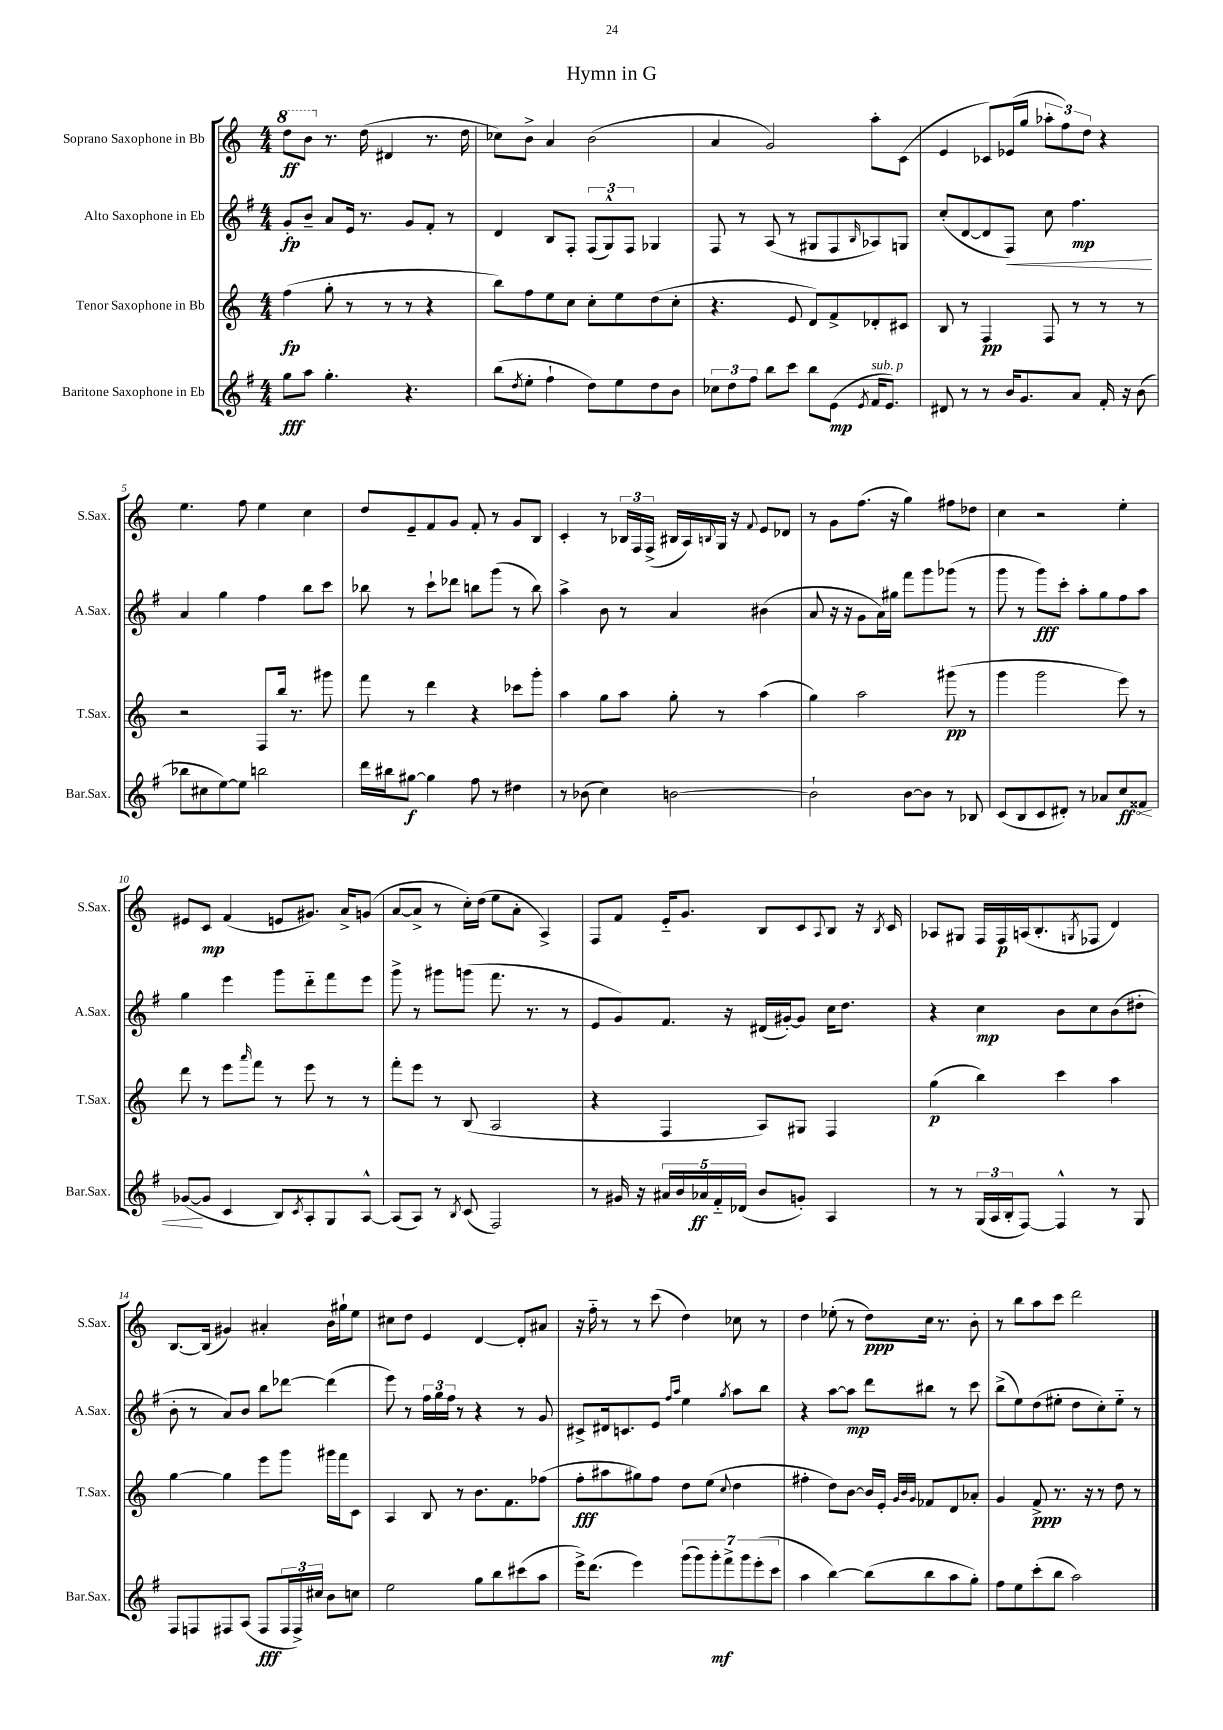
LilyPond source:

\header { title = "Hymn in G" }
<<
\new StaffGroup <<
\new Staff = "s0" \with { instrumentName = "Soprano Saxophone in Bb" shortInstrumentName = "S.Sax." } {
    \clef treble \key c \major \numericTimeSignature \time 4/4
    \ottava #1 d'''8\ff b''8 \ottava #0 r8. d''16( dis'4 r8. d''16 |
    ces''8) b'8-> a'4 b'2( |
    a'4 g'2) a''8-. c'8( |
    e'4 ces'8) ees'16( g''16 \tuplet 3/2 { aes''8-. f''8) d''8 } r4 |
    e''4. f''8 e''4 c''4 |
    d''8 e'8-- f'8 g'8 f'8-. r8 g'8 b8 |
    c'4-. r8 \tuplet 3/2 { bes16 f16 f16->( } bis16 a16) \appoggiatura { b8 } g16 r16 \appoggiatura { f'8 } e'8 des'8 |
    r8 g'8 f''8.( r16 g''4) fis''8 des''8 |
    c''4 r2 e''4-. |
    eis'8 c'8\mp f'4( e'8 gis'8.) a'16-> g'8( |
    a'8~ a'8-> r8 c''16-.) d''16( e''8 a'8-. a4->) |
    f8 f'8 e'16-_ g'8. b8 c'8 \appoggiatura { a8 } b8 r16 \acciaccatura { b8 } c'16 |
    aes8 gis8 f16 f16\p a16( b8.-. \acciaccatura { g8 } fes8 d'4) |
    b8.~ b16( gis'4) ais'4-. b'16 gis''16-! e''8 |
    cis''8 d''8 e'4 d'4~ d'8-. ais'8 |
    r16 f''16-_ r8 r8 c'''8( d''4) ces''8 r8 |
    d''4 ees''8-.( r8 d''8\ppp) c''16 r8. b'8-. |
    r8 b''8 a''8 c'''8 d'''2 \bar "|." |
}
\new Staff = "s1" \with { instrumentName = "Alto Saxophone in Eb" shortInstrumentName = "A.Sax." } {
    \clef treble \key g \major \numericTimeSignature \time 4/4
    g'8-.\fp b'8-- a'8 e'16 r8. g'8 fis'8-. r8 |
    d'4 b8 fis8-. \tuplet 3/2 { fis8( g8-^) fis8 } ges4 |
    fis8 r8 a8( r8 gis8 fis8 \grace { b16 } aes8) g8 |
    c''8-.( d'8~ d'8 fis8\<) c''8 fis''4.\mp\! |
    a'4 g''4 fis''4 b''8 c'''8 |
    bes''8 r8 c'''8-! des'''8 b''8 g'''8( r8 b''8) |
    a''4-> b'8 r8 a'4 bis'4( |
    a'8 r16 r16 g'8 a'16) gis''16 fis'''8 g'''8 ges'''8( r8 |
    g'''8 r8 g'''8\fff) c'''8-. a''8-. g''8 fis''8 a''8 |
    g''4 e'''4 g'''8 d'''8-_ fis'''8 e'''8 |
    g'''8-> r8 gis'''8 g'''8( fis'''8. r8. r8 |
    e'8 g'8) fis'8. r16 dis'16( gis'16~-.) gis'8 c''16 d''8. |
    r4 c''4\mp b'8 c''8 b'8( dis''8-. |
    b'8-. r8 a'8) b'8 b''8 des'''8~ des'''4( |
    e'''8) r8 \tuplet 3/2 { fis''16 g''16 fis''16 } r8 r4 r8 g'8 |
    cis'8-> dis'16 c'8. e'8 \grace { fis''16 a''16 } e''4 \acciaccatura { g''8 } a''8 b''8 |
    r4 a''8~ a''8\mp d'''8 bis''8 r8 c'''8 |
    b''8->( e''8) d''8( eis''8-. d''8 c''8-.) eis''8-_ r8 \bar "|." |
}
\new Staff = "s2" \with { instrumentName = "Tenor Saxophone in Bb" shortInstrumentName = "T.Sax." } {
    \clef treble \key c \major \numericTimeSignature \time 4/4
    f''4\fp( g''8-. r8 r8 r8 r4 |
    b''8) f''8 e''8 c''8 c''8-. e''8 d''8( c''8-. |
    r4. e'8 d'8) f'8-> des'8-. cis'8 |
    b8 r8 f4\pp f8 r8 r8 r8 |
    r2 f8 b''16 r8. gis'''8 |
    f'''8 r8 d'''4 r4 ces'''8 g'''8-. |
    a''4 g''8 a''8 g''8-. r8 a''4( |
    g''4) a''2 gis'''8\pp( r8 |
    g'''4 g'''2 e'''8) r8 |
    d'''8 r8 e'''8 \grace { a'''16 } f'''8 r8 e'''8 r8 r8 |
    f'''8-. e'''8 r8 b8( a2 |
    r4 f4 a8) gis8 f4 |
    g''4\p( b''4) c'''4 a''4 |
    g''4~ g''4 e'''8 g'''8 gis'''16 f'''16 c'8 |
    a4 b8 r8 b'8. f'8. fes''8( |
    f''8-.\fff ais''8 gis''8) f''8 d''8 e''8( \appoggiatura { c''8 } d''4 |
    fis''4-. d''8) b'8~ b'16 e'16-. \grace { g'32 b'32 g'32 } fes'8 d'8 aes'8-. |
    g'4 f'8->\ppp r8. r16 r8 d''8 r8 \bar "|." |
}
\new Staff = "s3" \with { instrumentName = "Baritone Saxophone in Eb" shortInstrumentName = "Bar.Sax." } {
    \clef treble \key g \major \numericTimeSignature \time 4/4
    g''8\fff a''8 g''4.-. r4. |
    b''8( \acciaccatura { d''8 } e''8-. fis''4-! d''8) e''8 d''8 b'8 |
    \tuplet 3/2 { ces''8 d''8 fis''8 } b''8 c'''8 b''8 e'8\mp( \acciaccatura { e'8 } fis'16^\markup { \italic "sub. p" } e'8.) |
    dis'8 r8 r8 b'16 g'8. a'8 fis'16-. r16 b'8( |
    bes''8 cis''8 e''8~) e''8 b''2 |
    d'''16 bis''16 gis''8~\f gis''4 fis''8 r8 dis''4 |
    r8 bes'8( c''4) b'2~ |
    b'2-! b'8~ b'8 r8 bes8 |
    c'8( b8 c'8 dis'8-.) r8 aes'8 \once \override Hairpin.circled-tip = ##t c''8\ff\< fisis'8 |
    ges'8~\!( ges'8 c'4 b8) \acciaccatura { c'8 } a8-. g8 a8~-^ |
    a8( a8) r8 \acciaccatura { b8 } c'8( fis2) |
    r8 gis'16 r16 \tuplet 5/4 { ais'16 b'16 aes'16\ff fis'16-_ des'16( } b'8 g'8-.) a4 |
    r8 r8 \tuplet 3/2 { g16( a16 b16-. } fis8~) fis4-^ r8 g8 |
    fis8 f8 fis8 a8( fis8\fff \tuplet 3/2 { fis16 fis16->) cis''16 } b'8 c''8 |
    e''2 g''8 b''8 cis'''8( a''8 |
    e'''16->) d'''8.( e'''4) \tuplet 7/4 { g'''8( g'''8) g'''8-.\mf fis'''8-> g'''8 e'''8-.( c'''8 } |
    a''4 b''4~) b''8( b''8 a''8 g''8-.) |
    fis''8 e''8 c'''8-.( b''8 a''2) \bar "|." |
}
>>
>>
